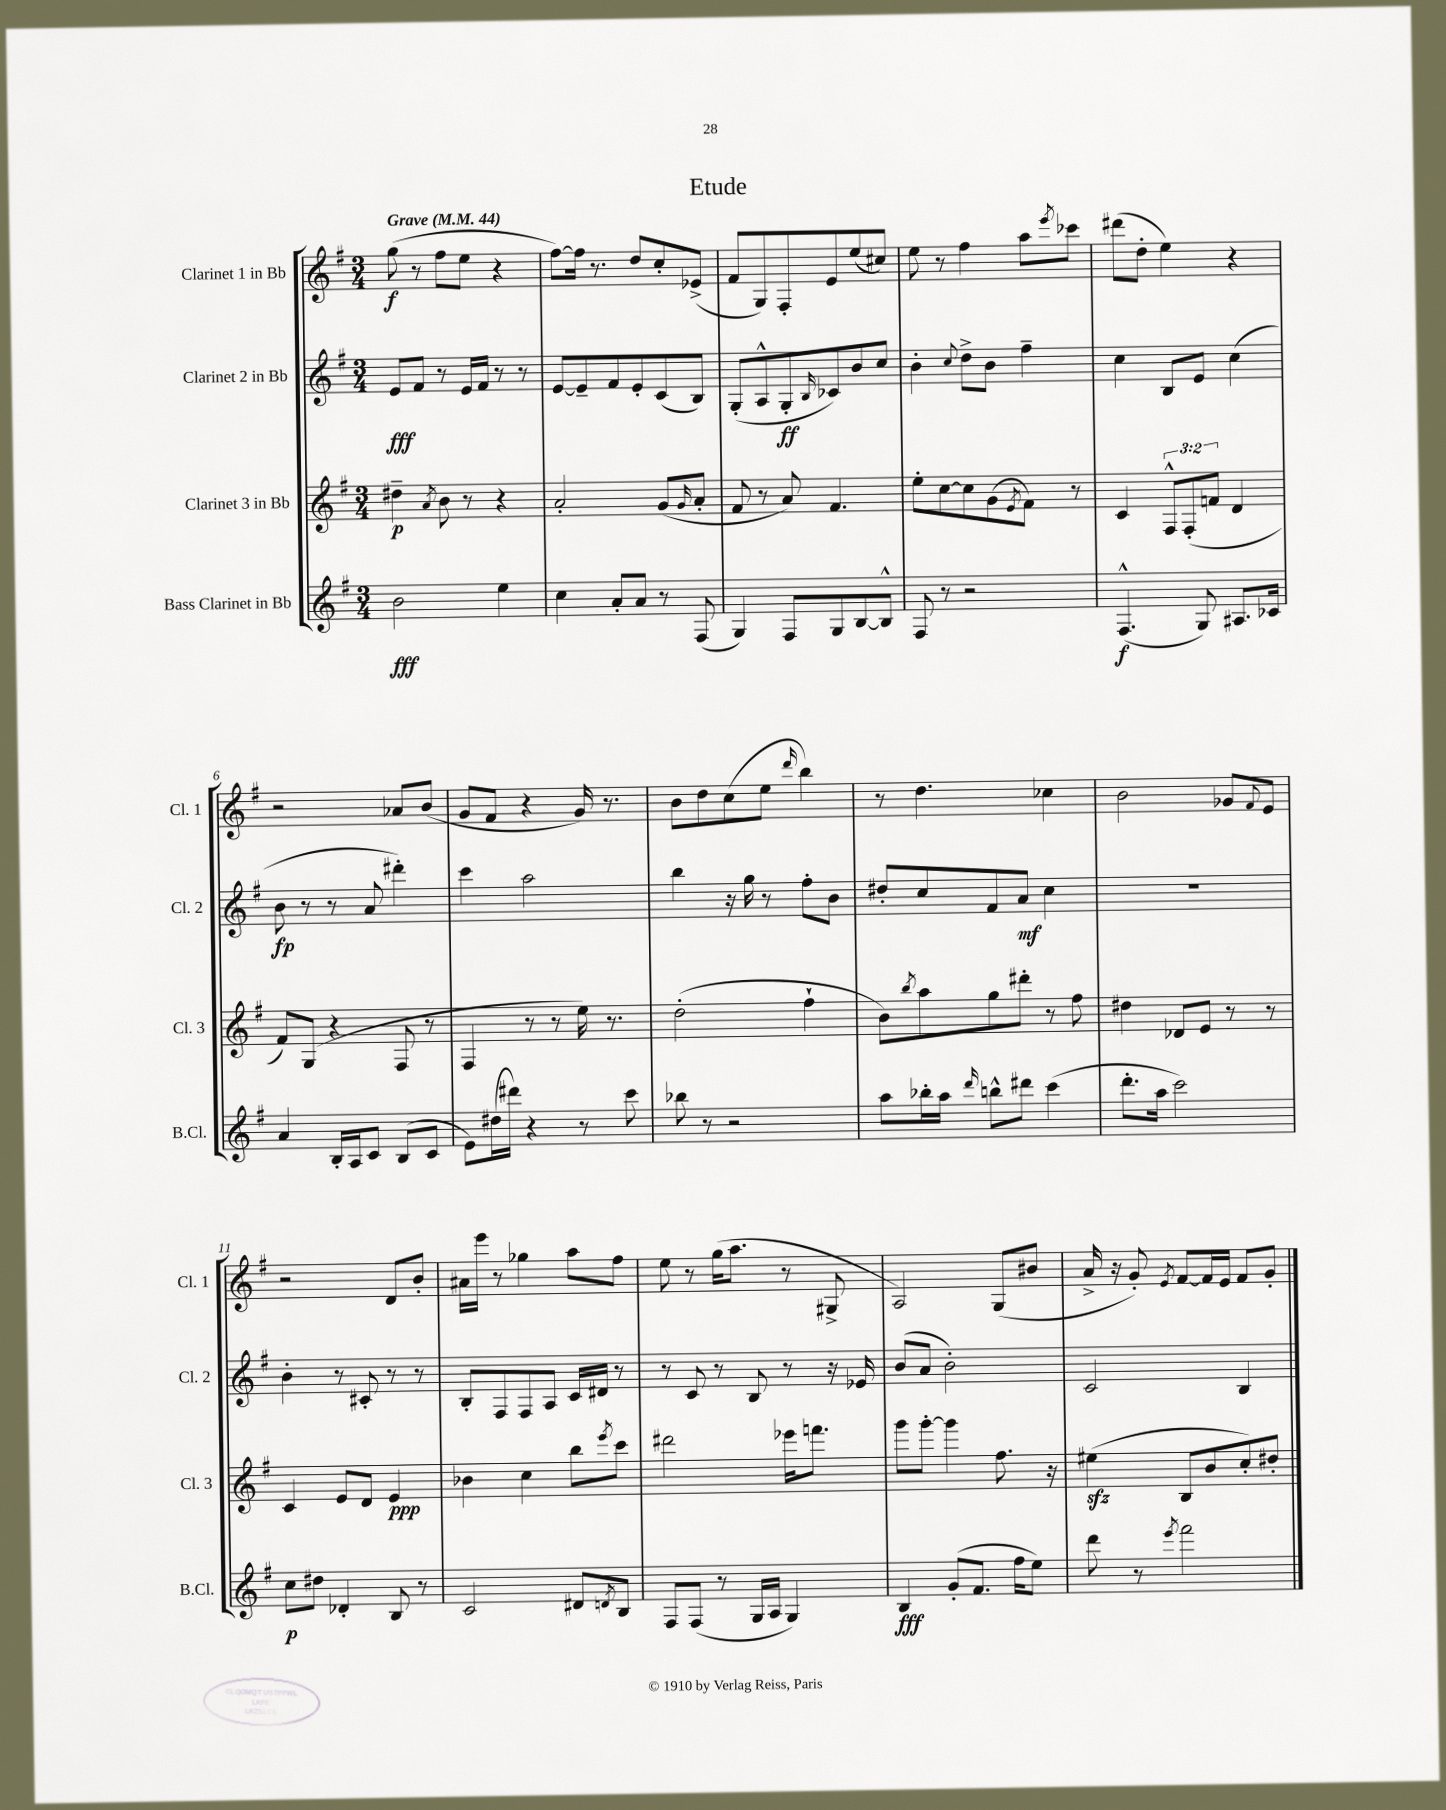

**kern	**dynam	**kern	**dynam	**kern	**dynam	**kern	**dynam
*part4	*part4	*part3	*part3	*part2	*part2	*part1	*part1
*staff4	*staff4	*staff3	*staff3	*staff2	*staff2	*staff1	*staff1
*I"Bass Clarinet in Bb	*	*I"Clarinet 3 in Bb	*	*I"Clarinet 2 in Bb	*	*I"Clarinet 1 in Bb	*
*I'B.Cl.	*	*I'Cl. 3	*	*I'Cl. 2	*	*I'Cl. 1	*
*clefG2	*	*clefG2	*	*clefG2	*	*clefG2	*
*k[f#]	*	*k[f#]	*	*k[f#]	*	*k[f#]	*
*M3/4	*	*M3/4	*	*M3/4	*	*M3/4	*
*MM44	*	*MM44	*	*MM44	*	*MM44	*
=1	=1	=1	=1	=1	=1	=1	=1
!	!	!	!	!	!	!LO:TX:a:B:t=Grave	!
2b\	fff	4dd#X~\	p	8e/L	fff	(8gg\	f
.	.	.	.	8f#/J	.	8r	.
.	.	8qa/	.	.	.	.	.
.	.	8b\	.	8r	.	8ff#\L	.
.	.	8r	.	16e/LL	.	8ee\J	.
.	.	.	.	16f#/JJ	.	.	.
4ee\	.	4r	.	8r	.	4r	.
.	.	.	.	8r	.	.	.
=2	=2	=2	=2	=2	=2	=2	=2
4cc\	.	2a'/	.	[8e/L	.	[8ff#\L)	.
.	.	.	.	8e~/]	.	16ff#\Jk]	.
.	.	.	.	.	.	8.r	.
8a'/L	.	.	.	8f#/	.	.	.
8a/J	.	.	.	8e'/	.	8dd/L	.
8r	.	(8g/L	.	(8c/	.	8cc'/	.
.	.	16qqg/	.	.	.	.	.
(8F#/	.	8a'/J	.	8B/J)	.	(8e-X^/J	.
=3	=3	=3	=3	=3	=3	=3	=3
4G/)	.	8f#/	.	(8G'/L	.	8f#/L	.
.	.	8r	.	8A^^/	.	8G/)	.
8F#/L	.	8a/)	.	8G'/	ff	8F#'/	.
.	.	.	.	16qqB/	.	.	.
8G/	.	4.f#/	.	8c-X/)	.	8e/	.
[8B/	.	.	.	8b/	.	(8ee/	.
8B^^/J]	.	.	.	8cc/J	.	8cc#X/J)	.
=4	=4	=4	=4	=4	=4	=4	=4
8F#/	.	8ee'\L	.	4b'\	.	8ee\	.
8r	.	[8cc\	.	.	.	8r	.
.	.	.	.	8qqcc/	.	.	.
2r	.	8cc\]	.	8dd^\L	.	4ff#\	.
.	.	(8g\	.	8b\J	.	.	.
.	.	8qe/	.	.	.	.	.
.	.	8f#\J)	.	4ff#~\	.	8aa\L	.
.	.	.	.	.	.	8qeee/	.
.	.	8r	.	.	.	8ccc-X\J	.
=5	=5	=5	=5	=5	=5	=5	=5
(4.F#^^/	f	4c/	.	4cc\	.	(8ddd#X\L	.
.	.	.	.	.	.	8dd'\J	.
.	.	12F#^^/L	.	8B/L	.	4ee\)	.
.	.	(12F#'/	.	.	.	.	.
8G/)	.	.	.	8e/J	.	.	.
.	.	12fn/J	.	.	.	.	.
8.A#X/L	.	4d/	.	(4cc\	.	4r	.
16c-X/Jk	.	.	.	.	.	.	.
!!LO:LB:g=z
=6	=6	=6	=6	=6	=6	=6	=6
4a/	.	8f#/L)	.	8b\	fp	2r	.
.	.	(8G/J	.	8r	.	.	.
16B'/LL	.	4r	.	8r	.	.	.
16A/J	.	.	.	.	.	.	.
8c/J	.	.	.	8a/	.	.	.
(8B/L	.	8F#/	.	4ddd#X'\)	.	8a-X/L	.
8c/J	.	8r	.	.	.	(8b/J	.
=7	=7	=7	=7	=7	=7	=7	=7
8e\L)	.	4F#/	.	4ccc\	.	8g/L	.
(16dd#X\L	.	.	.	.	.	8f#/J	.
16ddd#X\JJ)	.	.	.	.	.	.	.
4r	.	8r	.	2aa\	.	4r	.
.	.	8r	.	.	.	.	.
8r	.	16ee\)	.	.	.	16g/)	.
.	.	8.r	.	.	.	8.r	.
8ccc\	.	.	.	.	.	.	.
=8	=8	=8	=8	=8	=8	=8	=8
8bb-X\	.	(2dd'\	.	4bb\	.	8b\L	.
8r	.	.	.	.	.	8dd\	.
2r	.	.	.	16r	.	(8cc\	.
.	.	.	.	16gg\	.	.	.
.	.	.	.	8r	.	8ee\J	.
.	.	.	.	.	.	16qqddd/	.
.	.	4ff#`\	.	8ff#'\L	.	4bb\)	.
.	.	.	.	8b\J	.	.	.
=9	=9	=9	=9	=9	=9	=9	=9
8aa\L	.	8b\L)	.	8dd#X'/L	.	8r	.
.	.	8qbb/	.	.	.	.	.
16bb-X'\L	.	8aa\	.	8cc/	.	4.dd\	.
16aa\JJ	.	.	.	.	.	.	.
16qqddd/	.	.	.	.	.	.	.
8bbn^^\L	.	8gg\	.	8f#/	.	.	.
8ddd#X\J	.	8ddd#X'\J	.	8a/J	mf	.	.
(4ccc\	.	8r	.	4cc\	.	4cc-X\	.
.	.	8ff#\	.	.	.	.	.
=10	=10	=10	=10	=10	=10	=10	=10
8.ddd'\L	.	4dd#X\	.	2.r	.	2b\	.
16aa\Jk	.	.	.	.	.	.	.
2ccc\)	.	8d-X/L	.	.	.	.	.
.	.	8e/J	.	.	.	.	.
.	.	8r	.	.	.	8g-X/L	.
.	.	.	.	.	.	8qqf#/	.
.	.	8r	.	.	.	8e/J	.
!!LO:LB:g=z
=11	=11	=11	=11	=11	=11	=11	=11
8cc\L	p	4c/	.	4b'\	.	2r	.
8dd#X\J	.	.	.	.	.	.	.
4d-X'/	.	8e/L	.	8r	.	.	.
.	.	8d/J	.	8c#X'/	.	.	.
8B/	.	4e/	ppp	8r	.	8d/L	.
8r	.	.	.	8r	.	8b'/J	.
=12	=12	=12	=12	=12	=12	=12	=12
2c/	.	4b-X\	.	8B'/L	.	16a#X\LL	.
.	.	.	.	.	.	16eee\JJ	.
.	.	.	.	8F#/	.	8r	.
.	.	4cc\	.	8F#/	.	4gg-X\	.
.	.	.	.	8A/J	.	.	.
8d#X/L	.	8bb\L	.	16c/LL	.	8aa\L	.
.	.	.	.	16d#X/JJ	.	.	.
8qdn/	.	8qeee/	.	.	.	.	.
8B/J	.	8ccc\J	.	8r	.	8ff#\J	.
=13	=13	=13	=13	=13	=13	=13	=13
8F#/L	.	2ddd#X\	.	8r	.	8ee\	.
(8F#/J	.	.	.	8c/	.	8r	.
8r	.	.	.	8r	.	(16gg\KL	.
.	.	.	.	.	.	8.aa\J	.
16G/LL	.	.	.	8B/	.	.	.
16A/JJ	.	.	.	.	.	.	.
4G/)	.	16eee-X\KL	.	8r	.	8r	.
.	.	8.fffn\J	.	.	.	.	.
.	.	.	.	16r	.	8G#X^/	.
.	.	.	.	16e-X/	.	.	.
=14	=14	=14	=14	=14	=14	=14	=14
4B/	fff	8ggg\L	.	(8b/L	.	2A/)	.
.	.	[8ggg'\J	.	8a/J	.	.	.
(8g'/L	.	4ggg\]	.	2b'\)	.	.	.
8.f#/J	.	.	.	.	.	.	.
.	.	8.ff#\	.	.	.	(8G/L	.
16ff#\KL	.	.	.	.	.	.	.
8ee\J)	.	.	.	.	.	8b#X/J	.
.	.	16r	.	.	.	.	.
=15	=15	=15	=15	=15	=15	=15	=15
8ddd\	.	(4ee#Xzz\	.	2c/	.	16a^/	.
.	.	.	.	.	.	16r	.
8r	.	.	.	.	.	8g'/)	.
8qeee/	.	.	.	.	.	8qe/	.
2fff#\	.	8B/L	.	.	.	[8f#/L	.
.	.	8b/	.	.	.	16f#/L]	.
.	.	.	.	.	.	16e/JJ	.
.	.	8cc'/)	.	4B/	.	8f#/L	.
.	.	8dd#X'/J	.	.	.	8g'/J	.
==	==	==	==	==	==	==	==
*-	*-	*-	*-	*-	*-	*-	*-
